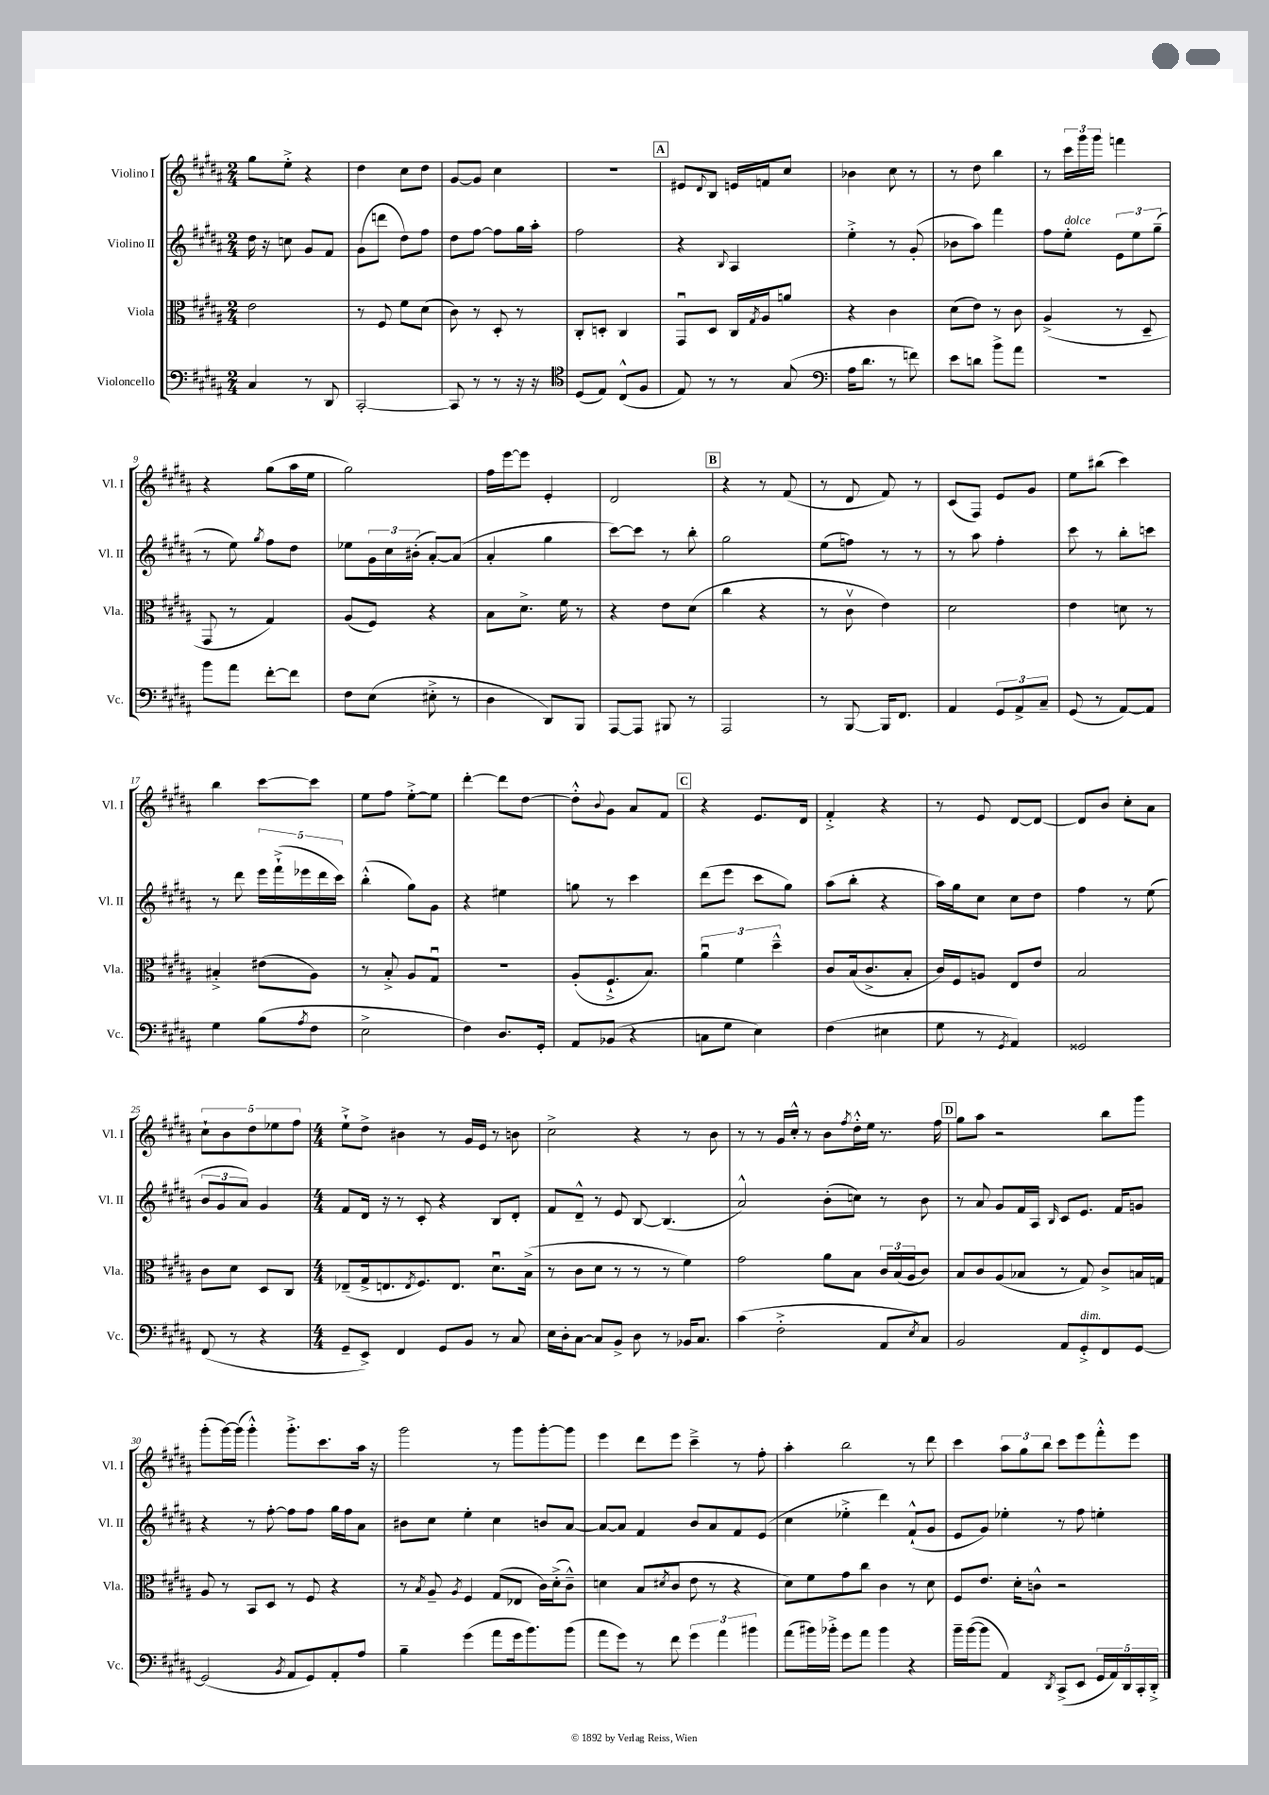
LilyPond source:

<<
\new StaffGroup <<
\new Staff = "s0" \with { instrumentName = "Violino I" shortInstrumentName = "Vl. I" } {
    \clef treble \key b \major \numericTimeSignature \time 2/4
    gis''8 e''8-.-> r4 |
    dis''4 cis''8 dis''8 |
    gis'8~ gis'8 cis''4 |
    r2 |
    \mark \markup { \box "A" } eis'8 \appoggiatura { dis'8 } b8 e'16 f'16 cis''8 |
    bes'4 cis''8 r8 |
    r8 dis''8 b''4 |
    r8 \tuplet 3/2 { cis'''16 gis'''16 gis'''16 } f'''4 |
    r4 gis''8( ais''16 e''16 |
    gis''2) |
    fis''16 e'''16~ e'''8 e'4-. |
    dis'2 |
    \mark \markup { \box "B" } r4 r8 fis'8( |
    r8 dis'8 fis'8) r8 |
    cis'8( fis8) e'8 gis'8 |
    e''8 bis''8( cis'''4) |
    b''4 cis'''8~ cis'''8 |
    e''8 fis''8 e''8~-.-> e''8 |
    dis'''4~-. dis'''8 dis''8~ |
    dis''8-.-^ \appoggiatura { b'8 } gis'8 ais'8 fis'8 |
    \mark \markup { \box "C" } r4 e'8. dis'16 |
    fis'4-.-> r4 |
    r8 e'8 dis'8~ dis'8~ |
    dis'8 b'8 cis''8-. ais'8 |
    \tuplet 5/4 { cis''8-! b'8 dis''8 ees''8 fis''8 } |
    \numericTimeSignature \time 4/4 e''8-!-> dis''8-> bis'4 r8 gis'16 e'16 r8 b'8 |
    cis''2-> r4 r8 b'8 |
    r8 r8 gis'16 cis''16-.-^ r8 b'8 \acciaccatura { fis''8 } dis''16-.-^ e''16 r8. fis''16 |
    \mark \markup { \box "D" } gis''8 ais''8 r2 b''8 gis'''8 |
    gis'''8-.( gis'''16~) gis'''16( gis'''4-.-^) gis'''8.-.-> cis'''8. ais''16 r16 |
    gis'''2 r8 gis'''8 gis'''8~-. gis'''8 |
    e'''4 dis'''8 e'''8 cis'''4---> r8 fis''8-. |
    ais''4-. b''2 r8 dis'''8 |
    cis'''4 \tuplet 3/2 { ais''8 gis''8 b''8 } cis'''8 e'''8 fis'''8-.-^ e'''8 \bar "|." |
}
\new Staff = "s1" \with { instrumentName = "Violino II" shortInstrumentName = "Vl. II" } {
    \clef treble \key b \major \numericTimeSignature \time 2/4
    dis''16 r16 c''8 gis'8 fis'8 |
    gis'8( d'''8 dis''8) fis''8 |
    dis''8 fis''8~ fis''8 gis''16 ais''16-. |
    fis''2 |
    \mark \markup { \box "A" } r4 \appoggiatura { b8 } ais4 |
    e''4-.-> r8 gis'8-.( |
    bes'8 ais''8) fis'''4 |
    fis''8 e''8-.^\markup { \italic "dolce" } \tuplet 3/2 { e'8 e''8 gis''8--( } |
    r8 e''8) \acciaccatura { gis''8 } fis''8 dis''8 |
    ees''8 \tuplet 3/2 { gis'16 cis''16 bis'16-.( } ais'8~-.) ais'8( |
    ais'4-. gis''4 |
    cis'''8~) cis'''8 r8 b''8-. |
    \mark \markup { \box "B" } gis''2 |
    e''8( f''8) r8 r8 |
    r8 ais''8 fis''4-. |
    cis'''8 r8 b''8-. c'''8 |
    r8 dis'''8 \tuplet 5/4 { e'''16 fis'''16-!->( ees'''16 dis'''16 cis'''16) } |
    b''4-.-^( gis''8) gis'8 |
    r4 eis''4 |
    g''8 r8 cis'''4 |
    \mark \markup { \box "C" } dis'''8( e'''8 cis'''8 gis''8) |
    ais''8( b''8-. r4 |
    ais''16) gis''16 cis''8 cis''8 dis''8 |
    fis''4 r8 e''8( |
    \tuplet 3/2 { b'8 gis'8 ais'8) } gis'4 |
    \numericTimeSignature \time 4/4 fis'8 dis'16 r16 r8 cis'8-. r4 b8 dis'8-. |
    fis'8 dis'8---^ r8 e'8 b8~ b4.( |
    ais'2-^) b'8-.( c''8) r8 b'8 |
    \mark \markup { \box "D" } r8 ais'8 gis'8 fis'16 ais16 \grace { b16 } cis'8 e'8. fis'16 g'8 |
    r4 r8 fis''8~-. fis''8 fis''8 gis''16 fis''16 ais'8 |
    bis'8 cis''8 e''4-. cis''4 b'8 ais'8~ |
    ais'8~ ais'8 fis'4 b'8 ais'8 fis'8 e'8( |
    cis''4 ees''4-.-> dis'''4) fis'8-!-^( gis'8 |
    e'8 gis'8) ees''4-. r8 fis''8 e''4-. \bar "|." |
}
\new Staff = "s2" \with { instrumentName = "Viola" shortInstrumentName = "Vla." } {
    \clef alto \key b \major \numericTimeSignature \time 2/4
    e'2 |
    r8 fis8 fis'8 dis'8( |
    cis'8) r8 dis8-. r8 |
    cis8-. d8-. cis4 |
    \mark \markup { \box "A" } gis,8\downbow dis8 cis16 \acciaccatura { gis8 } ais16 a'8 |
    r4 cis'4 |
    dis'8( e'8) r8 cis'8 |
    ais4->( r8 dis8-- |
    gis,8 r8 gis4) |
    ais8( fis8) r4 |
    b8 dis'8.-> fis'16 r8 |
    r4 e'8 dis'8( |
    \mark \markup { \box "B" } cis''4 r4 |
    r8 cis'8\upbow e'4) |
    dis'2 |
    e'4 d'8 r8 |
    bis4-.-> eis'8( ais8) |
    r8 b8-.-> ais8 gis8\downbow |
    r2 |
    ais8-.( fis8.-!-> b8.) |
    \mark \markup { \box "C" } \tuplet 3/2 { ais'4\downbow fis'4 dis''4---^ } |
    cis'8 b16( cis'8.-> b8-. |
    cis'16) fis16 a8 e8 e'8 |
    b2 |
    cis'8 dis'8 dis8 cis8 |
    \numericTimeSignature \time 4/4 ees8--( gis16-> e8. \acciaccatura { e8 } fis8.) e8. dis'8.\downbow b16->( |
    r8 cis'8 dis'8 r8 r8 r8 fis'4) |
    gis'2 ais'8 b8 \tuplet 3/2 { cis'16 b16( ais16 } cis'8) |
    \mark \markup { \box "D" } b8 cis'8 ais8( bes8 r8 gis8) cis'8-> b16 g16 |
    ais8 r8 b,8 dis8 r8 fis8 r4 |
    r8 \acciaccatura { b8 } ais8-- \acciaccatura { ais8 } fis4 gis8( ees8 cis'16) dis'16-.->( cis'8---^) |
    d'4 b8( \acciaccatura { dis'8 } cis'8 e'8 r8 r4 |
    dis'8) fis'8 gis'8 cis''8 cis'4 r8 dis'8 |
    fis8 e'8. dis'16-. c'8-^ r2 \bar "|." |
}
\new Staff = "s3" \with { instrumentName = "Violoncello" shortInstrumentName = "Vc." } {
    \clef bass \key b \major \numericTimeSignature \time 2/4
    cis4 r8 dis,8 |
    cis,2~-. |
    cis,8 r8 r8 r16 r16 |
    \clef tenor dis8( e8) cis8-^( fis8 |
    \mark \markup { \box "A" } e8) r8 r8 gis8( |
    \clef bass ais16 dis'8. r8 f'8) |
    e'8 d'8 b'8-> ais'8 |
    r2 |
    b'8 ais'8 fis'8~-. fis'8 |
    fis8 e8( eis8-.-> r8 |
    dis4 dis,8) b,,8 |
    ais,,8~ ais,,8 bis,,8 r8 |
    \mark \markup { \box "B" } ais,,2 |
    r8 b,,8~ b,,16 fis,8. |
    ais,4 \tuplet 3/2 { gis,8 ais,8-> cis8-- } |
    gis,8( r8 ais,8~) ais,8 |
    gis4 b8( \acciaccatura { ais8 } fis8 |
    e2-> |
    fis4) dis8. gis,16-. |
    ais,8 bes,8( r4 |
    \mark \markup { \box "C" } c8 gis8 e4) |
    fis4( eis4 |
    gis8 r8 \acciaccatura { gis,8 } ais,4) |
    gisis,2 |
    fis,8( r8 r4 |
    \numericTimeSignature \time 4/4 gis,8-- e,8->) fis,4 gis,8 b,8 r8 cis8 |
    e16 dis16-. cis8~ cis8 b,8-> dis8 r8 bes,16 cis8. |
    cis'4( fis2-.-> ais,8 \acciaccatura { e8 } cis8) |
    \mark \markup { \box "D" } b,2 ais,8 gis,8-.->^\markup { \italic "dim." } fis,8 gis,8~ |
    gis,2( \acciaccatura { b,8 } ais,8 gis,8) ais,8-. ais8 |
    b4-- gis'4( ais'8 gis'16 b'8.) b'8( |
    ais'8 gis'8) r8 fis'8 \tuplet 3/2 { gis'4 ais'4 bis'4 } |
    ais'8( bis'16) bes'16-.-> gis'8 ais'8 bes'4 r4 |
    b'16-- b'16~( b'8 ais,4) \acciaccatura { dis,8 } cis,8->( e,8 \tuplet 5/4 { gis,16 ais,16) dis,16 cis,16-. dis,16-.-> } \bar "|." |
}
>>
>>
